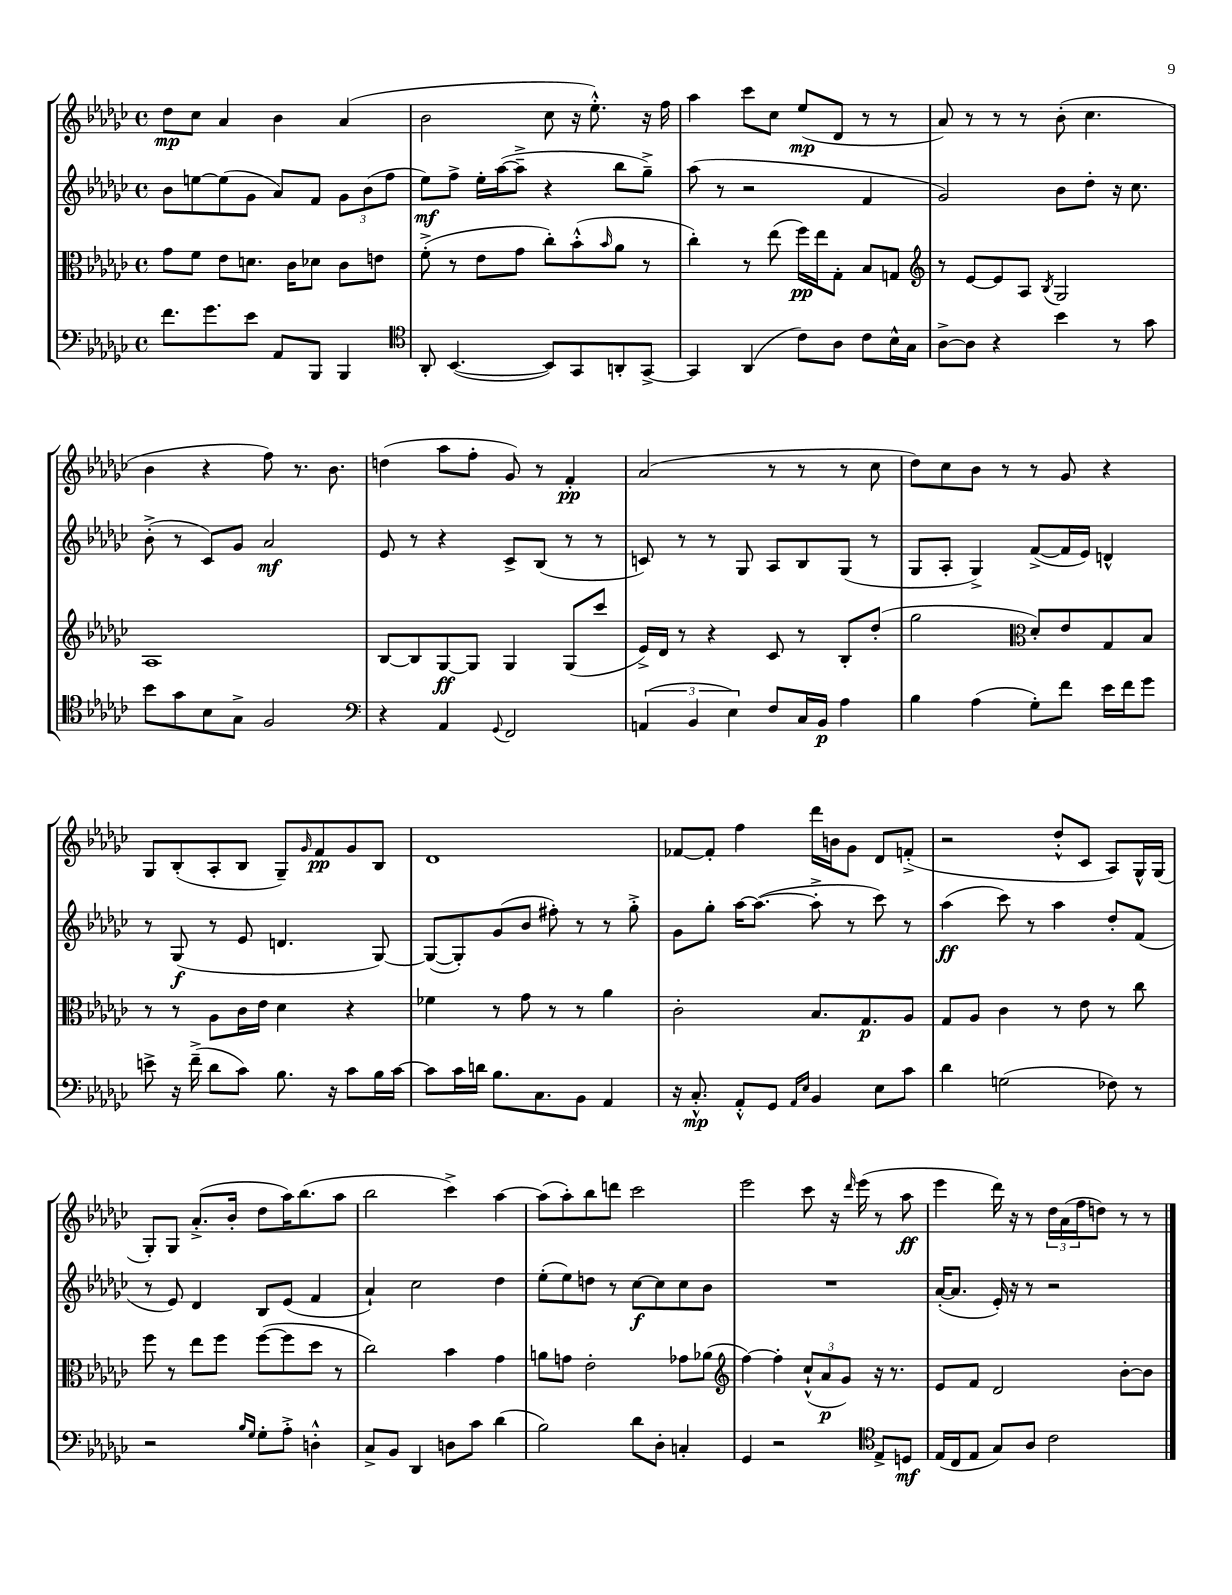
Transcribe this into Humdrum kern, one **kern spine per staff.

**kern	**kern	**kern	**kern
*staff4	*staff3	*staff2	*staff1
*clefF4	*clefC3	*clefG2	*clefG2
*k[b-e-a-d-g-c-]	*k[b-e-a-d-g-c-]	*k[b-e-a-d-g-c-]	*k[b-e-a-d-g-c-]
*M4/4	*M4/4	*M4/4	*M4/4
*met(c)	*met(c)	*met(c)	*met(c)
8.f	8g-	8b-	8dd-
.	8f	[8ee	8cc-
8.g-	.	.	.
.	8e-	(8ee]	4a-
8e-	8.d	8g-	.
8AA-	.	8a-)	4b-
.	16c-	.	.
8BBB-	8d-	8f	.
4BBB-	8c-	12g-	(4a-
.	.	(12b-	.
.	8e	.	.
.	.	12ff	.
=	=	=	=
*clefC4	*	*	*
8AA-'	(8f'^	8ee-)	2b-
([4.BB-	8r	8ff^	.
.	8e-	16ee-'	.
.	.	([16aa-	.
.	8g-	8aa-~^]	.
8BB-])	8cc-')	4r	8cc-
8GG-	(8b-'^^	.	16r
.	.	.	8.ee-'^^)
.	16qqb-	.	.
8AA'	8a-	8bb-	.
[8GG-^	8r	8gg-~^)	16r
.	.	.	16ff
=	=	=	=
4GG-]	4cc-')	(8aa-	4aa-
.	.	8r	.
(4AA-	8r	2r	8ccc-
.	(8ee-	.	8cc-
8c-)	16ff)	.	(8ee-
.	16ee-	.	.
8A-	8G-'	.	8d-
8c-	8B-	4f	8r
16B-^^	8G	.	8r
16G-	.	.	.
=	=	=	=
*	*clefG2	*	*
[8A-^	8r	2g-)	8a-)
8A-]	[8e-	.	8r
4r	8e-]	.	8r
.	8A-	.	8r
.	8qB-	.	.
4b-	2G-	8b-	(8b-'
.	.	8dd-'	4.cc-
8r	.	16r	.
.	.	8.cc-	.
8g-	.	.	.
=	=	=	=
8b-	1A-	(8b-'^	4b-
8g-	.	8r	.
8B-	.	8c-)	4r
8G-^	.	8g-	.
2F	.	2a-	8ff)
.	.	.	8.r
.	.	.	8.b-
=	=	=	=
*clefF4	*	*	*
4r	[8B-	8e-	(4dd
.	8B-]	8r	.
4AA-	[8G-	4r	8aa-
.	8G-]	.	8ff'
8qqGG-	.	.	.
2FF	4G-	8c-^	8g-)
.	.	(8B-	8r
.	(8G-	8r	4f'
.	8ccc-	8r	.
=	=	=	=
(6AA	16e-^)	8c)	(2a-
.	16d-	.	.
.	8r	8r	.
6BB-	.	.	.
.	4r	8r	.
6E-)	.	.	.
.	.	8G-	.
8F	8c-	8A-	8r
16C-	8r	8B-	8r
16BB-	.	.	.
4A-	8B-'	(8G-	8r
.	(8dd-'	8r	8cc-
=	=	=	=
4B-	2gg-	8G-	8dd-)
.	.	8A-'	8cc-
(4A-	.	4G-^)	8b-
.	.	.	8r
*	*clefC3	*	*
8G-')	8d-')	([8f^	8r
8f	8e-	16f]	8g-
.	.	16e-)	.
16e-	8G-	4d^^	4r
16f	.	.	.
8g-	8B-	.	.
=	=	=	=
8e^	8r	8r	8G-
16r	8r	(8G-	(8B-'
(16f~^	.	.	.
8d-	8A-	8r	8A-'
8c-)	16c-	8e-	8B-
.	16e-	.	.
8.B-	4d-	4.d	8G-~)
.	.	.	16qqg-
.	.	.	8f
16r	.	.	.
8c-	4r	.	8g-
16B-	.	[8G-)	8B-
[16c-	.	.	.
=	=	=	=
8c-]	4f-	(8G-_	1d-
16c-	.	8G-'])	.
16d	.	.	.
8.B-	8r	(8g-	.
.	8g-	8b-	.
8.C-	.	.	.
.	8r	8ff#')	.
8BB-	8r	8r	.
4AA-	4a-	8r	.
.	.	8gg-'^	.
=	=	=	=
16r	2c-'	8g-	[8f-
8.C-'^^	.	.	.
.	.	8gg-'	8f-']
8AA-'^^	.	[16aa-	4ff
.	.	(8.aa-_	.
8GG-	.	.	.
16qqAA-	.	.	.
16qqE-	.	.	.
4BB-	8.B-	8aa-'^]	16ddd-
.	.	.	16b
.	.	8r	8g-
.	8.G-	.	.
8E-	.	8ccc-)	8d-
8c-	8A-	8r	(8f'^
=	=	=	=
4d-	8G-	(4aa-	2r
.	8A-	.	.
(2G	4c-	8ccc-)	.
.	.	8r	.
.	8r	4aa-	8dd-'^^
.	8e-	.	8c-
8F-)	8r	8dd-'	8A-)
8r	8cc-	(8f	16G-^^
.	.	.	(16G-
=	=	=	=
2r	8ff	8r	8G-')
.	8r	8e-)	8G-
.	8ee-	4d-	(8.a-'^
.	8ff	.	.
.	.	.	16b-'
16qqB-	.	.	.
16qqG-	.	.	.
8G-'	([8ff	8B-	8dd-
8A-'^	8ff]	(8e-	16aa-)
.	.	.	(8.bb-
4D'^^	8dd-	4f	.
.	8r	.	8aa-
=	=	=	=
8C-^	2cc-)	4a-`)	2bb-
8BB-	.	.	.
4DD-	.	2cc-	.
8D	4b-	.	4ccc-^)
8c-	.	.	.
(4d-	4g-	4dd-	[4aa-
=	=	=	=
2B-)	8a	(8ee-'	(8aa-]
.	8g	8ee-)	8aa-')
.	2e-'	8dd	8bb-
.	.	8r	8ddd
8d-	.	[8cc-	2ccc-
8D-'	.	8cc-]	.
4C'	8g-	8cc-	.
.	(8a-	8b-	.
=	=	=	=
*	*clefG2	*	*
4GG-	[4ff)	1r	2eee-
2r	4ff']	.	.
.	(12cc-`^^	.	8ccc-
.	12a-	.	.
.	.	.	16r
.	12g-)	.	.
.	.	.	16qqddd-
.	.	.	(16eee-
*clefC4	*	*	*
8E-^	16r	.	8r
.	8.r	.	.
8D	.	.	8aa-
=	=	=	=
(16E-	8e-	([16a-'	4eee-
16C-	.	8.a-]	.
8E-	8f	.	.
8G-)	2d-	16e-')	16ddd-)
.	.	16r	16r
8A-	.	8r	8r
2c-	.	2r	24dd-
.	.	.	(24a-
.	.	.	24ff
.	.	.	8dd)
.	[8b-'	.	8r
.	8b-]	.	8r
==	==	==	==
*-	*-	*-	*-
